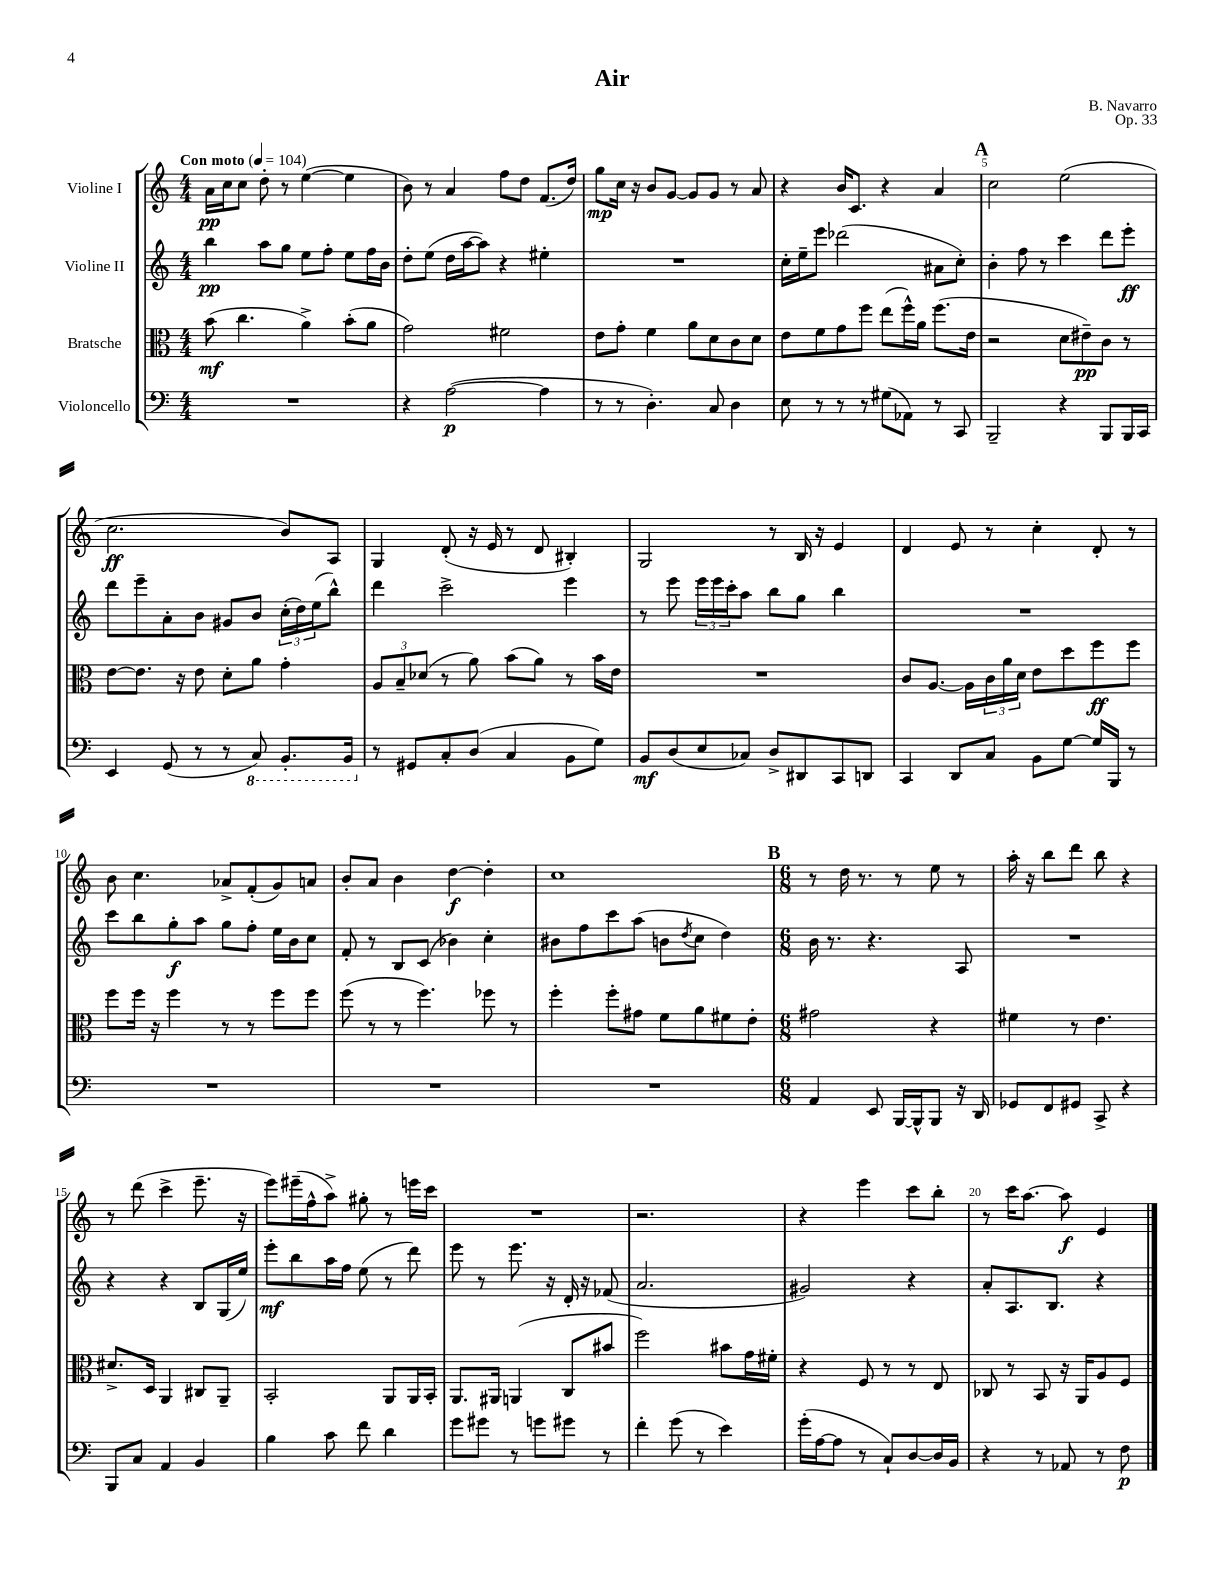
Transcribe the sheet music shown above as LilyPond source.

\header { title = "Air" composer = "B. Navarro" opus = "Op. 33" }
<<
\new StaffGroup <<
\new Staff = "s0" \with { instrumentName = "Violine I" } {
    \clef treble \key c \major \numericTimeSignature \time 4/4 \tempo "Con moto" 4 = 104
    a'16\pp c''16 c''8 d''8-. r8 e''4~( e''4 |
    b'8) r8 a'4 f''8 d''8 f'8.( d''16) |
    g''8\mp c''16 r16 b'8 g'8~ g'8 g'8 r8 a'8 |
    r4 b'16 c'8. r4 a'4 |
    \mark \markup { \bold "A" } c''2 e''2( |
    c''2.\ff b'8) a8 |
    g4 d'8-.( r16 e'16 r8 d'8 bis4-.) |
    g2 r8 b16 r16 e'4 |
    d'4 e'8 r8 c''4-. d'8-. r8 |
    b'8 c''4. aes'8-> f'8-.( g'8) a'8 |
    b'8-. a'8 b'4 d''4~\f d''4-. |
    c''1 |
    \mark \markup { \bold "B" } \numericTimeSignature \time 6/8 r8 d''16 r8. r8 e''8 r8 |
    a''16-. r16 b''8 d'''8 b''8 r4 |
    r8 d'''8( c'''4-> e'''8.-- r16 |
    e'''8) eis'''16--( f''16-^ a''8->) gis''8-. r8 e'''16 c'''16 |
    R2. |
    r2. |
    r4 e'''4 c'''8 b''8-. |
    r8 c'''16 a''8.~ a''8\f e'4 \bar "|." |
}
\new Staff = "s1" \with { instrumentName = "Violine II" } {
    \clef treble \key c \major \numericTimeSignature \time 4/4
    b''4\pp a''8 g''8 e''8 f''8-. e''8 f''16 b'16 |
    d''8-. e''8( d''16 a''16~ a''8) r4 eis''4-. |
    R1 |
    c''16-. e''16-- e'''8 des'''2( ais'8 c''8-.) |
    \mark \markup { \bold "A" } b'4-. f''8 r8 c'''4 d'''8 e'''8-.\ff |
    d'''8 e'''8-- a'8-. b'8 gis'8 b'8 \tuplet 3/2 { c''16-.( d''16) e''16( } b''8-^) |
    d'''4 c'''2-> e'''4 |
    r8 e'''8 \tuplet 3/2 { e'''16 e'''16 c'''16-. } a''8 b''8 g''8 b''4 |
    R1 |
    c'''8 b''8 g''8-.\f a''8 g''8 f''8-. e''16 b'16 c''8 |
    f'8-. r8 b8 c'8( bes'4) c''4-. |
    bis'8 f''8 c'''8 a''8( b'8 \acciaccatura { d''8 } c''8 d''4) |
    \mark \markup { \bold "B" } \numericTimeSignature \time 6/8 b'16 r8. r4. a8 |
    R2. |
    r4 r4 b8 g16( e''16) |
    e'''8-.\mf b''8 a''16 f''16 e''8( r8 d'''8) |
    e'''8 r8 e'''8. r16 d'16-. r16 fes'8( |
    a'2. |
    gis'2) r4 |
    a'8-. a8. b8. r4 \bar "|." |
}
\new Staff = "s2" \with { instrumentName = "Bratsche" } {
    \clef alto \key c \major \numericTimeSignature \time 4/4
    b'8\mf( c''4. a'4->) b'8-.( a'8 |
    g'2) fis'2 |
    e'8 g'8-. f'4 a'8 d'8 c'8 d'8 |
    e'8 f'8 g'8 f''8 e''8( f''16-^) a'16 f''8.( e'16 |
    \mark \markup { \bold "A" } r2 d'8 eis'8--\pp) c'8 r8 |
    e'8~ e'8. r16 e'8 d'8-. a'8 g'4-. |
    \tuplet 3/2 { a8 b8-- des'8( } r8 a'8) b'8( a'8) r8 b'16 e'16 |
    R1 |
    c'8 a8.~ a16 \tuplet 3/2 { c'16 a'16 d'16 } e'8 d''8 f''8\ff f''8 |
    f''8 f''16 r16 f''4 r8 r8 f''8 f''8 |
    f''8( r8 r8 f''4.) fes''8 r8 |
    f''4-. f''8-. gis'8 f'8 a'8 fis'8 e'8-. |
    \mark \markup { \bold "B" } \numericTimeSignature \time 6/8 gis'2 r4 |
    fis'4 r8 e'4. |
    dis'8.-> d16 a,4 cis8 a,8-- |
    b,2-. a,8 a,16 b,16-. |
    a,8. ais,16 a,4( c8 bis'8 |
    f''2) bis'8 g'16 fis'16-. |
    r4 f8 r8 r8 e8 |
    ces8 r8 b,8 r16 a,16 a8 f8 \bar "|." |
}
\new Staff = "s3" \with { instrumentName = "Violoncello" } {
    \clef bass \key c \major \numericTimeSignature \time 4/4
    R1 |
    r4 a2~\p( a4 |
    r8 r8 d4.-.) c8 d4 |
    e8 r8 r8 r8 gis8( aes,8) r8 c,8 |
    \mark \markup { \bold "A" } b,,2-- r4 b,,8 b,,16 c,16 |
    e,4 g,8( r8 r8 \ottava #-1 c,8) b,,8.-. b,,16 \ottava #0 |
    r8 gis,8 c8-. d8( c4 b,8 g8) |
    b,8\mf d8( e8 ces8) d8-> dis,8 c,8 d,8 |
    c,4 d,8 c8 b,8 g8~ g16 b,,16 r8 |
    R1 |
    R1 |
    R1 |
    \mark \markup { \bold "B" } \numericTimeSignature \time 6/8 a,4 e,8 b,,16~ b,,16-^ b,,8 r16 d,16 |
    ges,8 f,8 gis,8 c,8-> r4 |
    b,,8 c8 a,4 b,4 |
    b4 c'8 f'8 d'4 |
    g'8 gis'8 r8 g'8 gis'8 r8 |
    f'4-. g'8( r8 e'4) |
    g'16-.( a16~ a8 r8 c8-!) d8~ d16 b,16 |
    r4 r8 aes,8 r8 f8\p \bar "|." |
}
>>
>>
\layout { \context { \Score \override BarNumber.break-visibility = ##(#f #t #t) barNumberVisibility = #(every-nth-bar-number-visible 5) } }
